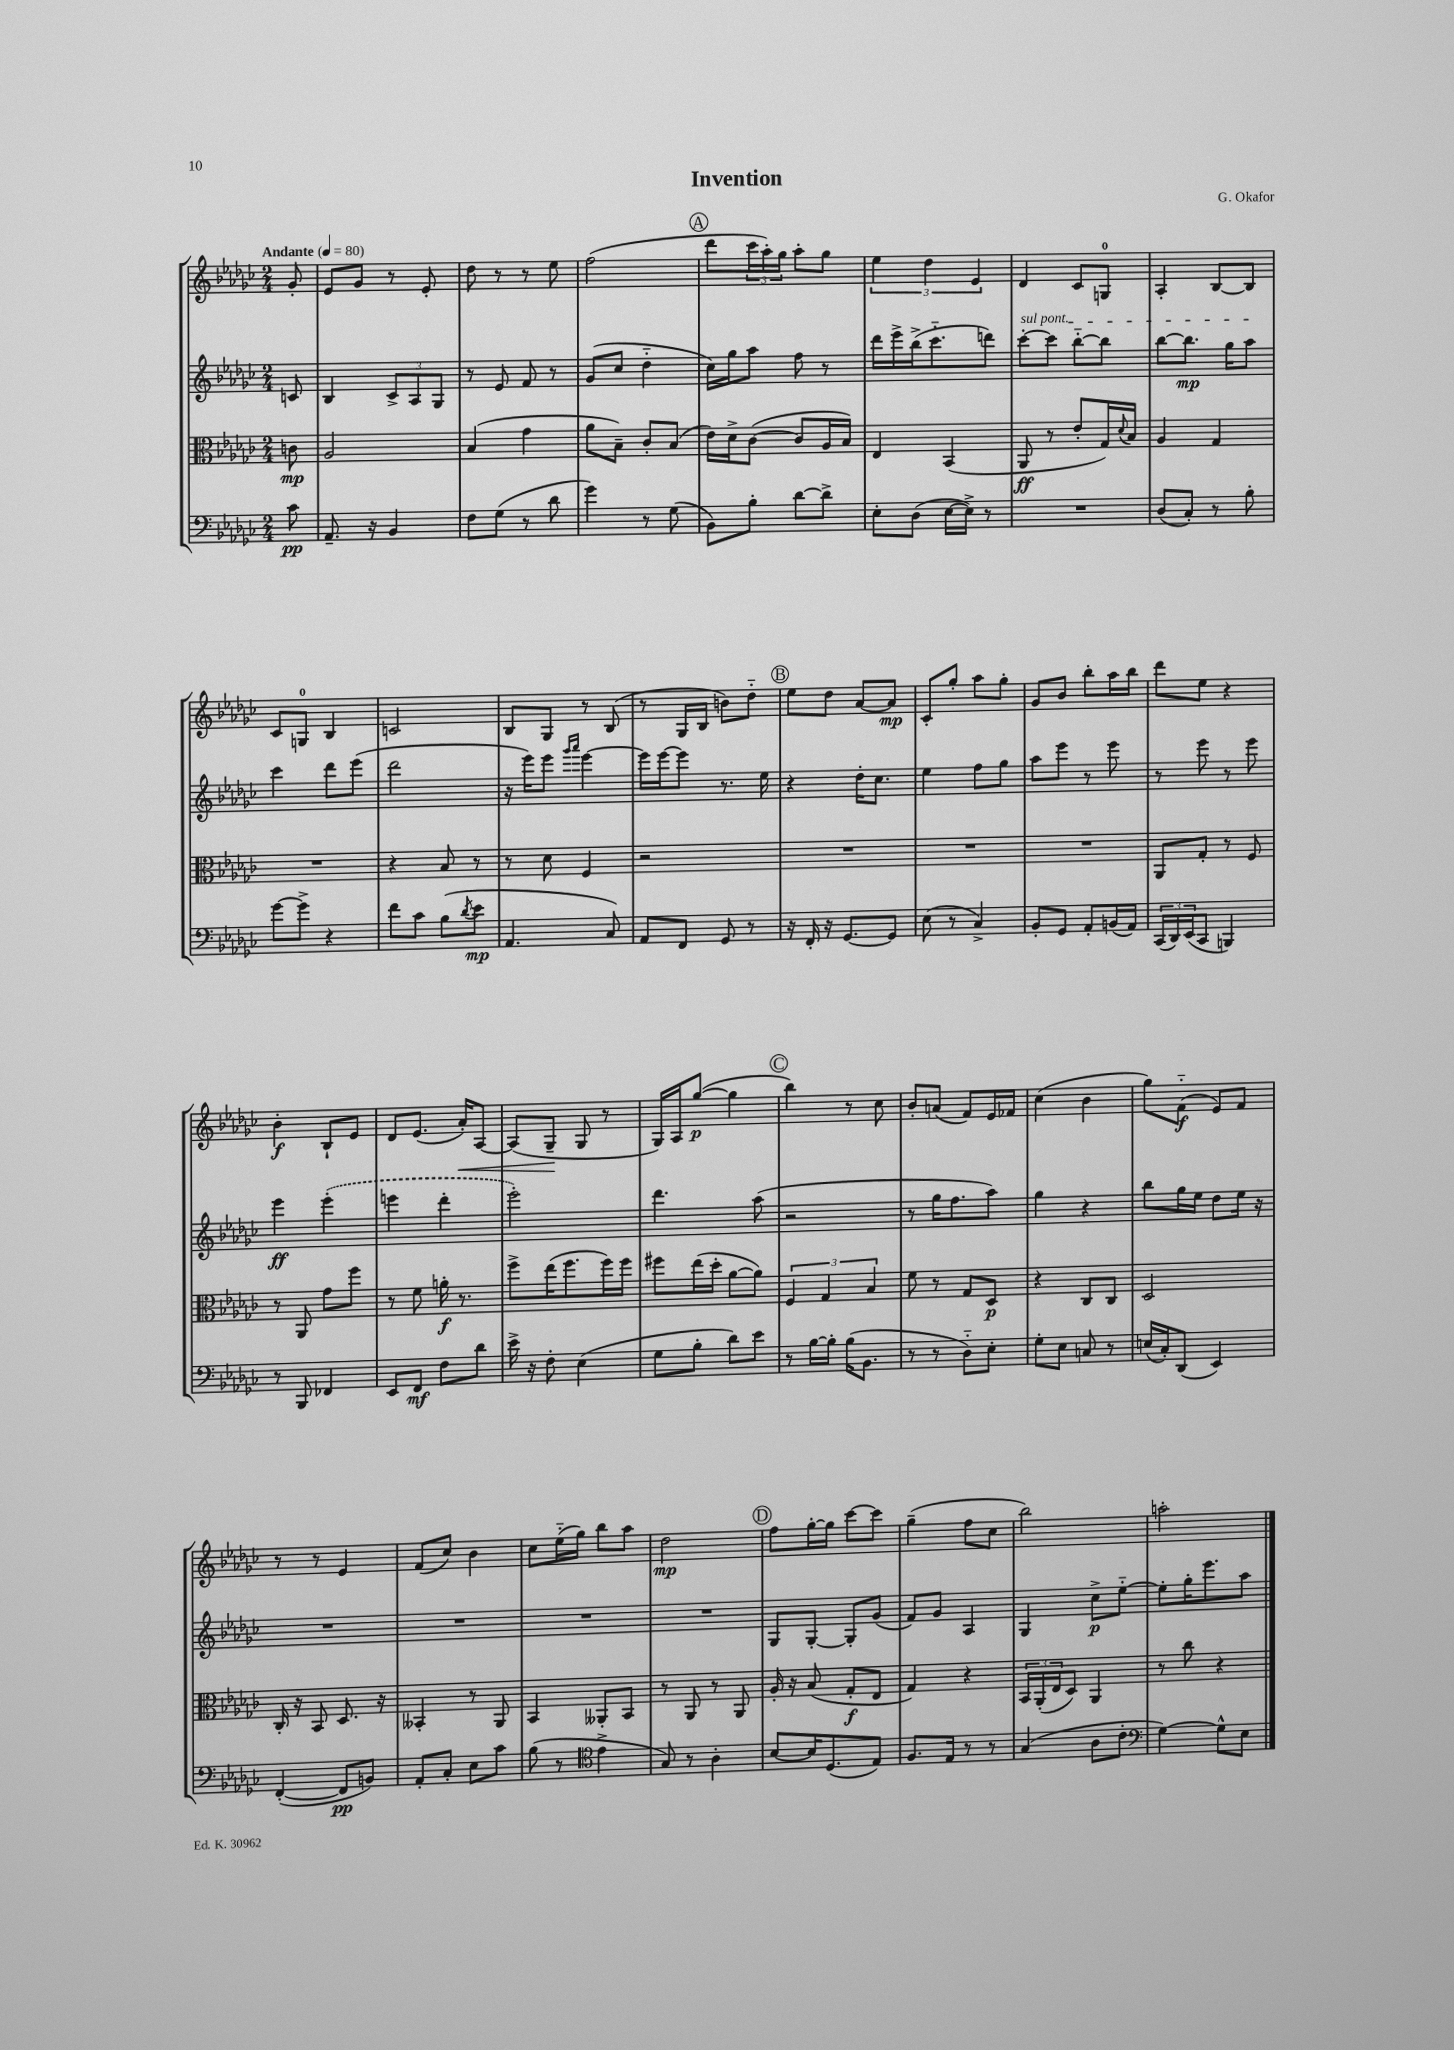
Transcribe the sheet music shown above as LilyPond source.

\header { title = "Invention" composer = "G. Okafor" }
<<
\new StaffGroup <<
\new Staff = "s0" {
    \clef treble \key ges \major \numericTimeSignature \time 2/4 \partial 8 \tempo "Andante" 4 = 80
    ges'8-. |
    ees'8 ges'8 r8 ees'8-. |
    des''8 r8 r8 ees''8 |
    f''2( |
    \mark \markup { \circle "A" } des'''8 \tuplet 3/2 { ces'''16 aes''16-.) ges''16 } aes''8-. ges''8 |
    \tuplet 3/2 { ees''4 des''4 ees'4 } |
    des'4 ces'8 g8-0 |
    aes4-. bes8~ bes8 |
    ces'8 g8-0 bes4 |
    c'2 |
    bes8 ges8 r8 bes8( |
    r8 ges16 bes16 b'8) des''8-_ |
    \mark \markup { \circle "B" } ees''8 des''8 aes'8~ aes'8\mp |
    ces'8-. ges''8-. aes''8 ges''8-. |
    ges'8 bes'8 bes''8-. aes''16 bes''16 |
    des'''8 ees''8 r4 |
    bes'4-.\f bes8-! ees'8 |
    des'8 ees'8.( aes'16-.\<) aes8~ |
    aes8( ges8--\! ges8 r8 |
    ges16) aes16 ges''8~\p( ges''4 |
    \mark \markup { \circle "C" } bes''4) r8 ces''8 |
    bes'8-. a'8( f'8) ees'16 fes'16 |
    ces''4( bes'4 |
    ges''8) f'8-_\f( ees'8) f'8 |
    r8 r8 ees'4 |
    f'8( ces''8) bes'4 |
    ces''8 ees''16-_( ges''16) bes''8 aes''8 |
    des''2\mp |
    \mark \markup { \circle "D" } f''8 ges''16~-. ges''16 ces'''8~ ces'''8 |
    ges''4--( f''8 ces''8 |
    bes''2) |
    a''2-. \bar "|." |
}
\new Staff = "s1" {
    \clef treble \key ges \major \numericTimeSignature \time 2/4 \partial 8
    c'8 |
    bes4 \tuplet 3/2 { ces'8-> aes8 ges8 } |
    r8 ees'8 f'8 r8 |
    ges'8( ces''8 des''4-_ |
    \mark \markup { \circle "A" } ces''16) ges''16 aes''8 f''8 r8 |
    des'''16 ees'''16-> bes''16->( ces'''8.-_ d'''8) |
    \once \override TextSpanner.bound-details.left.text = \markup { \italic "sul pont." } ces'''8~-.\startTextSpan ces'''8 bes''8~-_ bes''8 |
    bes''8~ bes''8.\mp ges''16 aes''8\stopTextSpan |
    ces'''4 des'''8 ees'''8( |
    des'''2 |
    r16 ees'''16) ees'''8 \grace { ges'''16 aes'''16 } ees'''4~ |
    ees'''16 ees'''16~ ees'''8 r8. ees''16 |
    \mark \markup { \circle "B" } r4 des''16-. ces''8. |
    ees''4 f''8 ges''8 |
    aes''8 ees'''8 r8 ees'''8 |
    r8 ees'''8 r8 ees'''8 |
    ees'''4\ff \once \slurDashed ees'''4-.( |
    e'''4 des'''4-. |
    ees'''2-.) |
    des'''4. aes''8( |
    \mark \markup { \circle "C" } r2 |
    r8 ges''16 f''8. aes''8) |
    ges''4 r4 |
    bes''8 ges''16 ees''16 des''8 ees''16 r16 |
    R2 |
    R2 |
    R2 |
    R2 |
    \mark \markup { \circle "D" } ges8 ges8~-. ges8-. ges'8( |
    f'8) ges'8 aes4 |
    ges4 ces''8->\p ees''8~-_ |
    ees''8-. ges''16-. ees'''8. aes''8 \bar "|." |
}
\new Staff = "s2" {
    \clef alto \key ges \major \numericTimeSignature \time 2/4 \partial 8
    c'8\mp |
    aes2 |
    bes4( ges'4 |
    aes'8 bes8--) ces'8-. bes8( |
    \mark \markup { \circle "A" } ees'16) des'16-> ces'8~( ces'8 aes16 bes16) |
    ees4 bes,4( |
    aes,8\ff r8 ees'8-. ges16) \appoggiatura { des'8 } bes16 |
    aes4 ges4 |
    R2 |
    r4 bes8 r8 |
    r8 des'8 f4 |
    r2 |
    \mark \markup { \circle "B" } R2 |
    R2 |
    R2 |
    aes,8 ges8-. r8 f8 |
    r8 aes,8 ges'8 f''8 |
    r8 f'8 a'16-.\f r8. |
    f''8-> ees''16( f''8. f''16) f''16 |
    fis''8 ees''16( des''16-. aes'8~ aes'8) |
    \mark \markup { \circle "C" } \tuplet 3/2 { f4 ges4 bes4 } |
    f'8 r8 ges8 des8\p |
    r4 ces8 ces8 |
    des2 |
    ces16-. r16 bes,8 des8. r16 |
    beses,4-. r8 aes,8 |
    bes,4 aeses,8-. bes,8 |
    r8 aes,8 r8 aes,8 |
    \mark \markup { \circle "D" } aes16-. r16 bes8( ges8-.\f ees8 |
    ges4) r4 |
    \tuplet 3/2 { bes,16 aes,16-.( ees16 } des8) aes,4 |
    r8 ces''8 r4 \bar "|." |
}
\new Staff = "s3" {
    \clef bass \key ges \major \numericTimeSignature \time 2/4 \partial 8
    ces'8\pp |
    aes,8.-- r16 bes,4 |
    f8 ges8( r8 des'8 |
    ges'4) r8 ges8( |
    \mark \markup { \circle "A" } bes,8) bes8-. des'8~ des'8-> |
    ees8-. des8( ees16~ ees16->) r8 |
    R2 |
    des8( ces8-.) r8 bes8-. |
    ges'8~ ges'8-> r4 |
    f'8 ces'8 bes8( \acciaccatura { des'8 } ees'8\mp |
    aes,4. ces8) |
    aes,8 f,8 ges,8 r8 |
    \mark \markup { \circle "B" } r16 f,16-. r16 ges,8.~ ges,8 |
    ees8( r8 ces4->) |
    bes,8-. ges,8 aes,8-. b,16( aes,16) |
    \tuplet 3/2 { ces,16( des,16) ees,16( } ces,8 b,,4) |
    r8 bes,,8 fes,4 |
    ees,8 f,8\mf f8 des'8 |
    ees'16-> r16 f8-. ees4( |
    ges8 bes8-. des'8) ees'8 |
    \mark \markup { \circle "C" } r8 bes16~ bes16-. bes16( bes,8. |
    r8 r8 des8-_) ees8-. |
    ges8-. ees8 c8 r8 |
    e16( ces16-.) des,8( ees,4) |
    f,4~-.( f,8\pp b,8) |
    aes,8-. ces8-. ees8 ces'8 |
    bes8( r8 \clef tenor ees'4-> |
    ges8) r8 aes4-. |
    \mark \markup { \circle "D" } bes8~ bes16 des8.( ees8) |
    f8. ees16 r8 r8 |
    ges4( aes8 ces'8-. |
    \clef bass ges4~) ges8-^ ees8 \bar "|." |
}
>>
>>
\layout { \context { \Score \remove "Bar_number_engraver" } }
